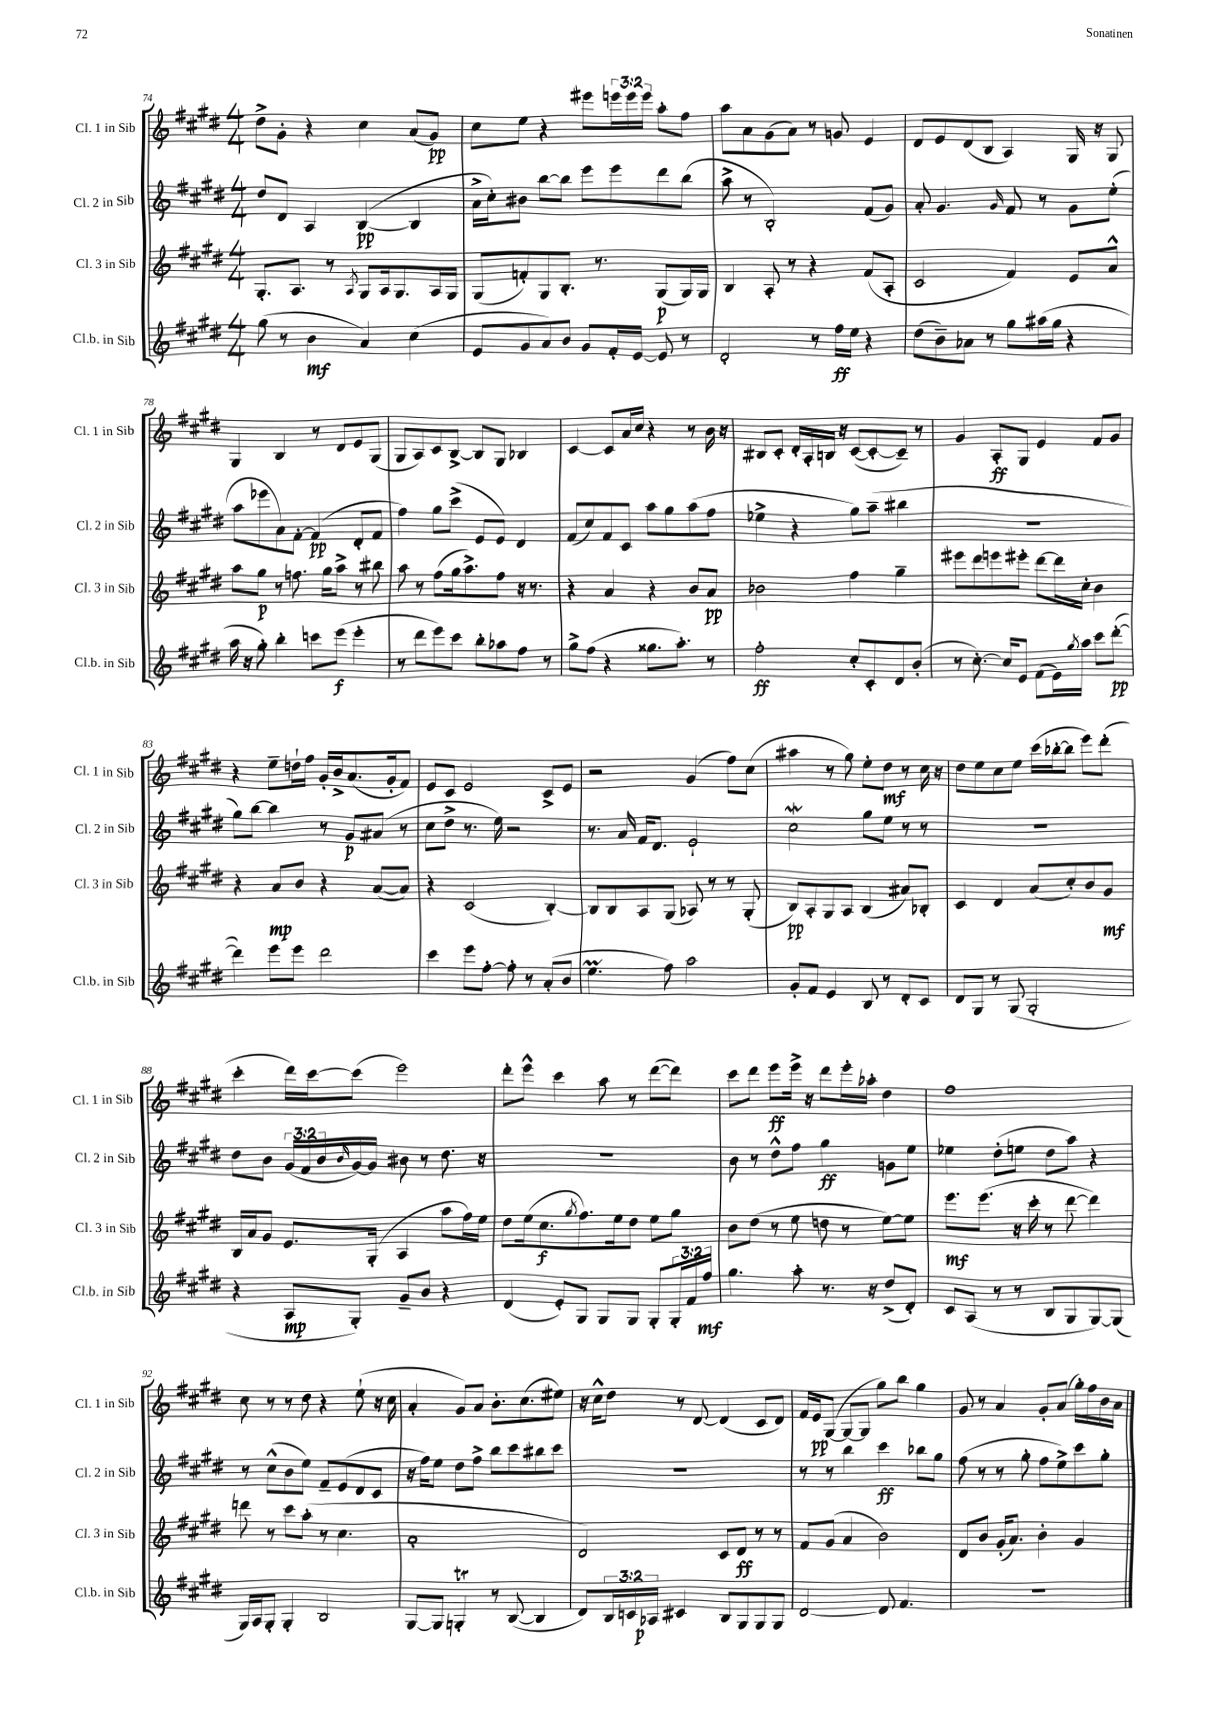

**kern	**dynam	**kern	**dynam	**kern	**dynam	**kern	**dynam
*part4	*part4	*part3	*part3	*part2	*part2	*part1	*part1
*staff4	*staff4	*staff3	*staff3	*staff2	*staff2	*staff1	*staff1
*I"Cl.b. in Sib	*	*I"Cl. 3 in Sib	*	*I"Cl. 2 in Sib	*	*I"Cl. 1 in Sib	*
*I'Cl.b. in Sib	*	*I'Cl. 3 in Sib	*	*I'Cl. 2 in Sib	*	*I'Cl. 1 in Sib	*
*clefG2	*	*clefG2	*	*clefG2	*	*clefG2	*
*k[f#c#g#d#]	*	*k[f#c#g#d#]	*	*k[f#c#g#d#]	*	*k[f#c#g#d#]	*
*M4/4	*	*M4/4	*	*M4/4	*	*M4/4	*
=74	=74	=74	=74	=74	=74	=74	=74
(8gg#\	.	8.G#'/L	.	8dd#/L	.	8dd#^\L	.
8r	.	.	.	8d#/J	.	8g#'\J	.
.	.	8.A/J	.	.	.	.	.
4b\	mf	.	.	4A/	.	4r	.
.	.	8r	.	.	.	.	.
.	.	8qA/	.	.	.	.	.
4a/)	.	8G#/L	.	([4B/	pp	4cc#\	.
.	.	16A/k	.	.	.	.	.
.	.	8.G#/	.	.	.	.	.
(4cc#\	.	.	.	4B/]	.	(8a/L	.
.	.	16A/L	.	.	.	8g#/J)	pp
.	.	16G#/JJ	.	.	.	.	.
=75	=75	=75	=75	=75	=75	=75	=75
8e/L	.	(8G#/L	.	16a^\LL	.	8cc#\L	.
.	.	.	.	16cc#'\J)	.	.	.
8g#/	.	8fn'/)	.	8b#X\J	.	8ee\J	.
8a/)	.	8G#/	.	[8bb\L	.	4r	.
8b/J	.	8.B'/J	.	8bb\J]	.	.	.
8g#/L	.	.	.	8eee\L	.	8eee#X\L	.
.	.	8.r	.	.	.	.	.
16f#'/L	.	.	.	8eee\	.	24eeen\L	.
.	.	.	.	.	.	24eee\	.
[16e/JJ	.	.	.	.	.	.	.
.	.	.	.	.	.	24eee\JJ	.
8e/]	.	(8G#/L	p	8ddd#\	.	8aa'\L	.
8r	.	16G#/L)	.	(8bb\J	.	8ff#\J	.
.	.	16G#/JJ	.	.	.	.	.
=76	=76	=76	=76	=76	=76	=76	=76
2d#'/	.	4B/	.	8aa^\	.	8aa\L	.
.	.	.	.	8r	.	8a\	.
.	.	8A'/	.	2B'/)	.	(8g#\	.
.	.	8r	.	.	.	8a\J)	.
8r	.	4r	.	.	.	8r	.
16ff#\LL	ff	.	.	.	.	8gn/	.
16ee\JJ	.	.	.	.	.	.	.
4r	.	(8f#/L	.	(8f#/L	.	4e/	.
.	.	8A'/J	.	8g#/J)	.	.	.
=77	=77	=77	=77	=77	=77	=77	=77
(8dd#\L	.	2c#/	.	8a'/	.	8d#/L	.
8b~\)	.	.	.	4.g#/	.	8e/	.
8a-X\J	.	.	.	.	.	(8d#/	.
8r	.	.	.	.	.	8B/J	.
.	.	.	.	16qqg#/	.	.	.
8gg#\L	.	4f#/)	.	8f#/	.	4A/)	.
(16aa#X\L	.	.	.	8r	.	.	.
16gg#\JJ	.	.	.	.	.	.	.
4r	.	8e/L	.	8g#\L	.	16G#/	.
.	.	.	.	.	.	16r	.
.	.	8a^^/J	.	(8ee'\J	.	8G#/	.
!!LO:LB:g=z
=78	=78	=78	=78	=78	=78	=78	=78
16aa\	.	8aa\L	.	8aa\L	.	4G#/	.
16r	.	.	.	.	.	.	.
8gg#'\)	.	8gg#\J	p	8eee-X\	.	.	.
4bb'\	.	8r	.	8a\)	.	4B/	.
.	.	8.ffn\	.	[8f#'\J	.	.	.
8cccn\L	.	.	.	(4f#/]	pp	8r	.
.	.	16gg#\KL	.	.	.	.	.
(8eee\J	f	8aa^\J	.	.	.	8d#/L	.
4eee'\	.	8r	.	8d#'/L	.	8e/	.
.	.	8bb#X\	.	8f#/J	.	(8G#/J	.
=79	=79	=79	=79	=79	=79	=79	=79
8r	.	8aa\	.	4ff#\)	.	8G#/L	.
8ddd#\L	.	8r	.	.	.	8A/)	.
8eee\)	.	(8ff#\L	.	8gg#\L	.	8c#/	.
8ccc#\J	.	16gg#\k	.	(8ccc#^\J	.	[8B^/J	.
.	.	8.aa^\)	.	.	.	.	.
8bb'\L	.	.	.	8e/L	.	8B/L]	.
8aa-X\	.	8ff#\J	.	8e/J)	.	8G#/J	.
8ff#\J	.	16r	.	4d#/	.	4B-X/	.
.	.	8.r	.	.	.	.	.
8r	.	.	.	.	.	.	.
=80	=80	=80	=80	=80	=80	=80	=80
8gg#^\L	.	4r	.	(8f#/L	.	[4c#/	.
(8ff#\J	.	.	.	8cc#/)	.	.	.
4r	.	4a/	.	8f#/	.	8c#/L]	.
.	.	.	.	8c#/J	.	16a/L	.
.	.	.	.	.	.	16cc#/JJ	.
8.gg##X\L	.	4r	.	8aa\L	.	4r	.
.	.	.	.	8gg#\	.	.	.
8.aa'\J)	.	.	.	.	.	.	.
.	.	8b/L	.	(8aa\	.	8r	.
8r	.	8a/J	pp	8ff#\J	.	16b\	.
.	.	.	.	.	.	16r	.
=81	=81	=81	=81	=81	=81	=81	=81
2ff#'\	ff	2b-X\	.	4ee-X^\	.	8B#X/L	.
.	.	.	.	.	.	8c#'/J	.
.	.	.	.	4r	.	16d#'/LL	.
.	.	.	.	.	.	16A'/	.
.	.	.	.	.	.	16Bn/JJ	.
.	.	.	.	.	.	16r	.
8cc#'/L	.	4ff#\	.	8gg#\L)	.	([8c#/L	.
8c#'/	.	.	.	(8aa~\J	.	8c#'/_	.
8d#/	.	4gg#~\	.	4bb#X\	.	8c#~/J])	.
(8b'/J	.	.	.	.	.	8r	.
=82	=82	=82	=82	=82	=82	=82	=82
8r	.	8eee#X\L	.	1r	.	4g#/	.
[8.cc#'\)	.	8ddd#\	.	.	.	.	.
.	.	8eeen\	.	.	.	8A'/L	ff
16cc#/KL]	.	.	.	.	.	.	.
8e/J	.	8eee#X'\J	.	.	.	8G#/J	.
(8f#\L	.	[8ddd#\L	.	.	.	4e/	.
16e\L)	.	16ddd#\L]	.	.	.	.	.
8qgg#/	.	.	.	.	.	.	.
16aa\JJ	.	16cc#'\JJ	.	.	.	.	.
8ccc#\L	.	4b\	.	.	.	8f#/L	.
([8ddd#'\J	pp	.	.	.	.	8g#/J	.
!!LO:LB:g=z
=83	=83	=83	=83	=83	=83	=83	=83
4ddd#\])	.	4r	.	8gg#\L)	.	4r	.
.	.	.	.	[8bb\J	.	.	.
8eee\L	.	8a/L	mp	4bb\]	.	8ee~\L	.
8eee\J	.	8b/J	.	.	.	16ddn`\L	.
.	.	.	.	.	.	16ff#\JJ	.
2ddd#\	.	4r	.	8r	.	16g#'/LL	.
.	.	.	.	.	.	16b^/J	.
.	.	.	.	8g#/L	p	(8.a/	.
.	.	([8a/L	.	(8a#X/J	.	.	.
.	.	.	.	.	.	16g#'/k	.
.	.	8a/J])	.	8r	.	8f#/J)	.
=84	=84	=84	=84	=84	=84	=84	=84
4ccc#\	.	4r	.	8cc#\L	.	8e/L	.
.	.	.	.	8dd#^\J	.	8c#/J	.
8eee\L	.	(2c#/	.	8.r	.	2e/	.
[8ff#'\J	.	.	.	.	.	.	.
.	.	.	.	16ee\)	.	.	.
8ff#'\]	.	.	.	2r	.	.	.
8r	.	.	.	.	.	.	.
(8a'/L	.	[4B'/)	.	.	.	8c#^/L	.
8b/J	.	.	.	.	.	8e/J	.
=85	=85	=85	=85	=85	=85	=85	=85
4.eeM\	.	8B/L]	.	8.r	.	2r	.
.	.	8B/	.	.	.	.	.
.	.	.	.	16a/	.	.	.
.	.	8A/	.	16f#/KL	.	.	.
.	.	.	.	8.d#/J	.	.	.
8ff#\)	.	(8G#/J	.	.	.	.	.
2aa\	.	8A-X/)	.	2e`/	.	(4g#/	.
.	.	8r	.	.	.	.	.
.	.	8r	.	.	.	8ff#\L)	.
.	.	(8G#'/	.	.	.	(8cc#\J	.
=86	=86	=86	=86	=86	=86	=86	=86
8g#'/L	.	8B/L)	pp	2cc#W\	.	4aa#X\	.
8f#/J	.	8A'/	.	.	.	.	.
4e/	.	8G#/	.	.	.	8r	.
.	.	8A/J	.	.	.	8gg#\)	.
8B/	.	(4B/	.	8gg#\L	.	8ee'\L	.
8r	.	.	.	8ee\J	.	8dd#\J	mf
8d#'/L	.	8a#X/L)	.	8r	.	8r	.
8c#/J	.	8B-X'/J	.	8r	.	16cc#\	.
.	.	.	.	.	.	16r	.
=87	=87	=87	=87	=87	=87	=87	=87
8d#/L	.	4c#/	.	1r	.	8dd#\L	.
8G#/J	.	.	.	.	.	8ee\	.
8r	.	4d#/	.	.	.	8cc#\	.
(8G#/	.	.	.	.	.	8ee\J	.
2G#'/	.	(8a/L	.	.	.	(16ccc#\LL	.
.	.	.	.	.	.	[16bb-X'\J	.
.	.	8cc#'/)	.	.	.	8bb-\J]	.
.	.	8b/	.	.	.	8eee\L)	.
.	.	8g#/J	mf	.	.	(8ddd#'\J	.
!!LO:LB:g=z
=88	=88	=88	=88	=88	=88	=88	=88
4r	.	16B/LL	.	8dd#\L	.	4ccc#'\	.
.	.	16a/J	.	.	.	.	.
.	.	8g#/J	.	8b\J	.	.	.
8A/L	mp	8.e/L	.	(24g#/LL	.	16ddd#\LL)	.
.	.	.	.	24f#/	.	.	.
.	.	.	.	.	.	[16ccc#\J	.
.	.	.	.	24b/	.	.	.
.	.	.	.	16qqb/	.	.	.
8G#'/J)	.	.	.	[16g#/)	.	(8ccc#\J]	.
.	.	(16G#'/Jk	.	16g#/JJ]	.	.	.
8g#~/L	.	4A/	.	8b#X\	.	2eee\)	.
8b/J	.	.	.	8r	.	.	.
4r	.	8aa\L	.	8.dd#\	.	.	.
.	.	16ff#\L)	.	.	.	.	.
.	.	16ee\JJ	.	16r	.	.	.
=89	=89	=89	=89	=89	=89	=89	=89
(4d#/	.	8dd#\L	.	1r	.	8ddd#'\L	.
.	.	(16ee\k	.	.	.	8eee^^\J	.
.	.	8.cc#\	f	.	.	.	.
8e'/L)	.	.	.	.	.	4ccc#\	.
.	.	8qgg#/	.	.	.	.	.
8G#/J	.	8.ff#\)	.	.	.	.	.
8G#/L	.	.	.	.	.	8aa\	.
.	.	16ee\k	.	.	.	.	.
8G#/J	.	8dd#\J	.	.	.	8r	.
8G#'/L	.	8ee\L	.	.	.	([8ddd#\L	.
24G#'/L	.	8gg#\J	.	.	.	8ddd#\J])	.
24f#/	.	.	.	.	.	.	.
24ff#/JJ	mf	.	.	.	.	.	.
=90	=90	=90	=90	=90	=90	=90	=90
4.gg#\	.	8b\L	.	8b\	.	8ccc#\L	.
.	.	(8dd#\J	.	8r	.	8ddd#\J	.
.	.	8r	.	8dd#^^\L	.	8eee\L	ff
8aa'\	.	8ee\	.	8ff#\J	.	16eee^\Jk	.
.	.	.	.	.	.	16r	.
8.r	.	8ddn\	.	4gg#\	ff	8ddd#\L	.
.	.	8r	.	.	.	16eee'\L	.
16r	.	.	.	.	.	16aa-X'\JJ	.
(8dd#^/L	.	[8ee\L)	.	8gn\L	.	4dd#\	.
8d#'/J)	.	8ee\J]	.	8ee\J	.	.	.
=91	=91	=91	=91	=91	=91	=91	=91
8c#/L	.	8.eee\L	mf	4ee-X\	.	1ff#	.
(8A/J	.	.	.	.	.	.	.
.	.	(8.eee\J	.	.	.	.	.
8r	.	.	.	(8dd#'\L	.	.	.
8r	.	16r	.	8een\J	.	.	.
.	.	16ccc#'\	.	.	.	.	.
8B/L	.	8r	.	8dd#\L	.	.	.
8G#/	.	[8ddd#\	.	8aa\J)	.	.	.
[8G#/)	.	4ddd#\])	.	4r	.	.	.
(8G#/J]	.	.	.	.	.	.	.
!!LO:LB:g=z
=92	=92	=92	=92	=92	=92	=92	=92
16G#/LL)	.	8dddn\	.	8r	.	8cc#\	.
16A/J	.	.	.	.	.	.	.
8G#'/J	.	8r	.	(8cc#^^\L	.	8r	.
4G#'/	.	8ccc#\L	.	8b\	.	8r	.
.	.	(8aa'\J	.	8ee\J)	.	8dd#\	.
2B/	.	8r	.	8f#~/L	.	4r	.
.	.	4.cc#\	.	(8e/	.	.	.
.	.	.	.	8d#/	.	(8ee`\	.
.	.	.	.	8c#/J	.	16r	.
.	.	.	.	.	.	16cc#\	.
=93	=93	=93	=93	=93	=93	=93	=93
[8G#/L	.	1a'	.	16r	.	4a'/	.
.	.	.	.	16ff#\KL)	.	.	.
8G#/J]	.	.	.	8ee\J	.	.	.
4GnT'/	.	.	.	8dd#\L	.	8g#/L)	.
.	.	.	.	8ff#^\J	.	8a/J	.
8r	.	.	.	8bb\L	.	8.b'\L	.
([8B/	.	.	.	8ccc#\	.	.	.
.	.	.	.	.	.	(8.cc#\	.
4B/]	.	.	.	8bb#X\	.	.	.
.	.	.	.	8ccc#\J	.	8ee#X\J)	.
=94	=94	=94	=94	=94	=94	=94	=94
8d#/L)	.	2d#/)	.	1r	.	16r	.
.	.	.	.	.	.	16cc#^^\KL	.
24B/L	.	.	.	.	.	8dd#\J	.
24cn/	.	.	.	.	.	.	.
24A-X/JJ	p	.	.	.	.	.	.
4c#X/	.	.	.	.	.	8r	.
.	.	.	.	.	.	[8d#/	.
8B/L	.	8c#/L	.	.	.	(4d#/]	.
8G#/	.	8d#/J	ff	.	.	.	.
8G#/	.	8r	.	.	.	8c#/L	.
8G#/J	.	8r	.	.	.	8d#/J)	.
=95	=95	=95	=95	=95	=95	=95	=95
[2d#/	.	8f#/L	.	8r	.	16f#/LL	.
.	.	.	.	.	.	16e/J	pp
.	.	(8g#/J	.	8r	.	([8G#/J	.
.	.	4a/	.	4bb\	.	8G#/L_	.
.	.	.	.	.	.	8G#/J]	.
8d#/]	.	2b\)	.	4ccc#\	ff	8gg#\L)	.
4.f#/	.	.	.	.	.	8bb\J	.
.	.	.	.	8bb-X\L	.	4gg#\	.
.	.	.	.	8gg#\J	.	.	.
=96	=96	=96	=96	=96	=96	=96	=96
1r	.	8d#/L	.	(8ff#\	.	8g#/	.
.	.	8b/J	.	8r	.	8r	.
.	.	(16g#'/KL	.	8r	.	4a/	.
.	.	8.a/J)	.	.	.	.	.
.	.	.	.	8gg#'\	.	.	.
.	.	4b'\	.	8ff#\L	.	8g#'/L	.
.	.	.	.	8ee^\)	.	(8a/J	.
.	.	4g#/	.	8ccc#\	.	16gg#'\LL)	.
.	.	.	.	.	.	16ff#\	.
.	.	.	.	8gg#'\J	.	16b\	.
.	.	.	.	.	.	16a\JJ	.
==	==	==	==	==	==	==	==
*-	*-	*-	*-	*-	*-	*-	*-
